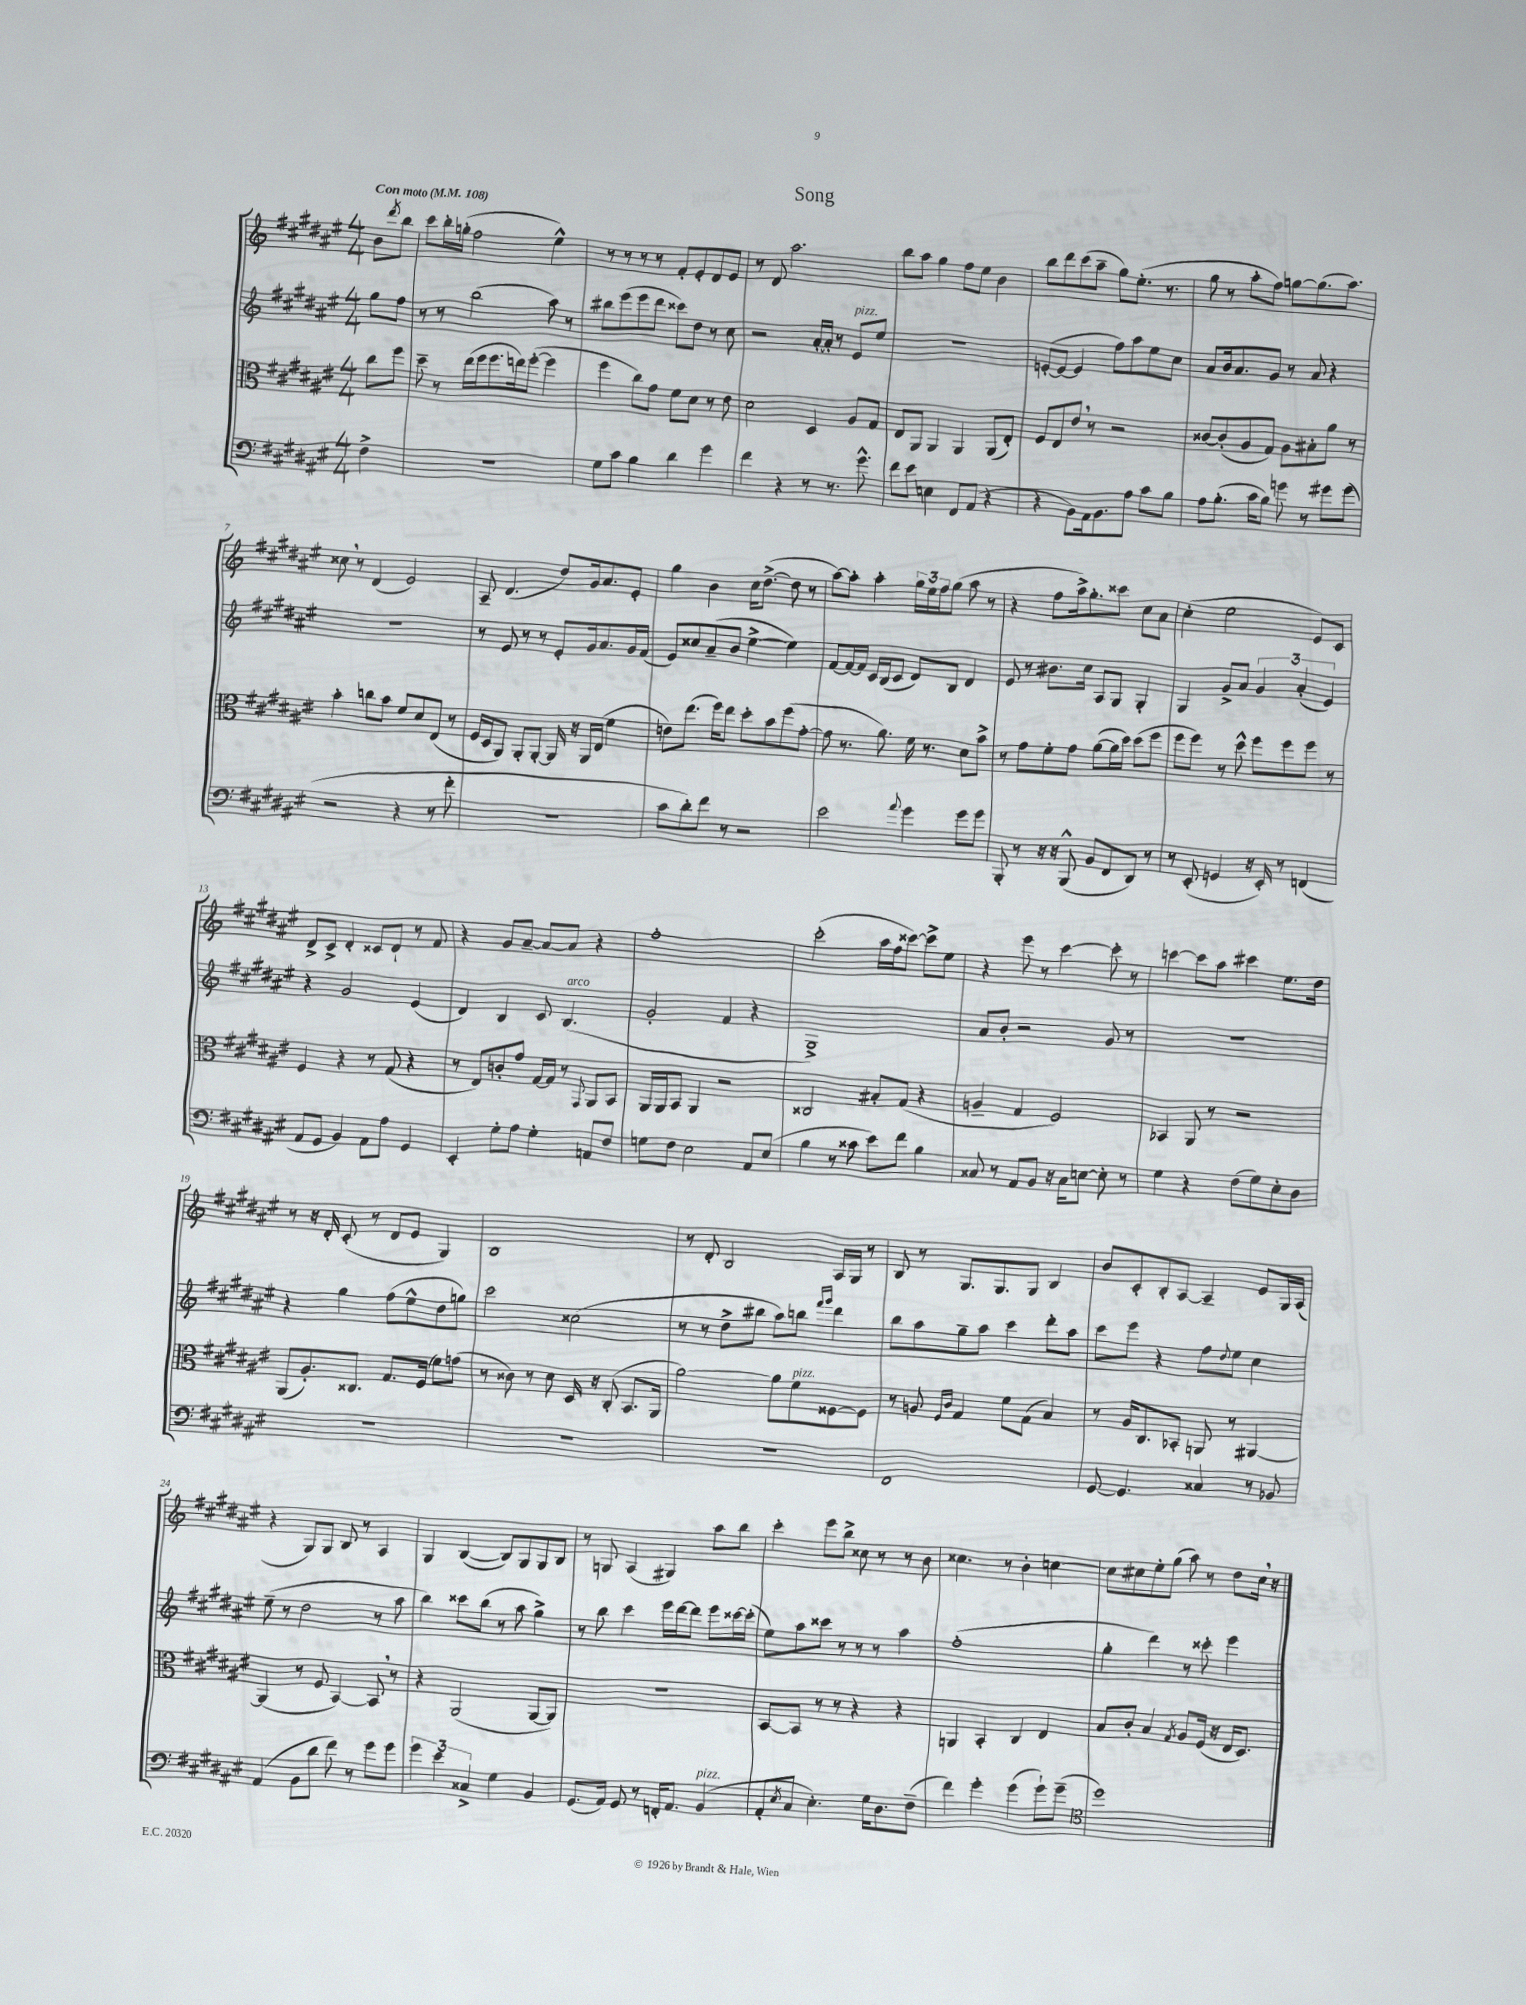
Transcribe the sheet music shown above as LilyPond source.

\header { title = "Song" }
<<
\new StaffGroup <<
\new Staff = "s0" {
    \clef treble \key fis \major \numericTimeSignature \time 4/4 \partial 4 \tempo "Con moto" 4 = 108
    b'8 \acciaccatura { dis'''8 } b''8 |
    cis'''8 b''16-. g''16-.( fis''2 eis''4-^) |
    r8 r8 r8 r8 fis'8-. eis'8-. dis'8 eis'8 |
    r8 dis'8 ais''2. |
    b''8 ais''8 gis''4 fis''8 eis''8 b'4 |
    b''8 dis'''8 cis'''8( ais''8-- gis''8) eis''8.-.( r8. |
    gis''8 r8 ais''8-. fis''8) g''8~ g''8.( ais''8.) |
    cisis''8 \breathe r8 dis'4( eis'2) |
    ais8-- dis'4.( dis''8) gis'16 ais'8. eis'8-. |
    gis''4 b'4 cis''16 dis''8.~->( dis''8 r8 |
    ais''8~) ais''8-. ais''4-. \tuplet 3/2 { gis''16 eis''16 fis''16 } gis''8( ais''8 r8 |
    r4 fis''8 ais''16->) gis''8.-. cisis'''8 cis''8 ais'8 |
    cis''4-.( eis''2 eis'8) cis'8 |
    dis'8-> cis'8-> dis'4-. cisis'8 dis'8-! r8 fis'8 |
    r4 gis'8 ais'8~-- ais'8~ ais'8 r4 |
    fis''1-. |
    cis'''2-.( ais''16 fis''16 cisis'''8~) cisis'''8-> eis''8 |
    r4 eis'''8 r8 cis'''4~ cis'''8-. r8 |
    c'''4~ c'''8 ais''8 cis'''4 eis''8. dis''16 |
    r8 r16 dis'16-. cis'8-.( r8 dis'8 eis'8 gis4) |
    b1 |
    r8 dis'8-. b2 ais16 gis16 r8 |
    b8 r8 gis8. gis8. gis8 b4 |
    b'8 cis'8-. b8-. ais8~ ais4-- eis'8 gis16 ais16( |
    r4 gis8) gis8 b8 r8 ais4 |
    gis4 b4~( b8) gis8 gis8 b8 |
    r8 g8 ais4( gis4) ais''8 b''8 |
    cis'''4-. eis'''8 b''8-> cisis''8 r8 r8 b'8 |
    cisis''4. r8 b'4-. c''4~ |
    c''8 cis''8 eis''8-. gis''8( ais''8) r8 dis''8 cis''16 \breathe r16 \bar "|." |
}
\new Staff = "s1" {
    \clef treble \key fis \major \numericTimeSignature \time 4/4 \partial 4
    gis''8 fis''8 |
    r8 r8 b''2( ais''8) r8 |
    bis''8 eis'''8( eis'''8 dis'''8 cisis'''8) dis''8 r8 cis''8 |
    r2 ais'16~-. ais'16-. r8 eis'8^\markup { \italic "pizz." } eis''8 |
    R1 |
    e'8~-.( e'8~ e'4 fis''8) ais''8 eis''8 cis''8 |
    ais'8 b'16 ais'8. gis'8 r8 ais'8 r4 |
    R1 |
    r8 eis'8 r8 r8 eis'8-. gis'16 ais'8. gis'16 fis'16( |
    eis'8) cisis''8 ais'8--( b'8 eis''4~-> eis''4) |
    fis'8~ fis'16~ fis'16 cis'16 b16( cis'8 dis'8) b8 dis'4 |
    eis'8 r8 bis'8. cis''16 ais8 gis8 gis4-. |
    gis4 gis'8-> ais'8 \tuplet 3/2 { gis'4 ais'4-.( eis'4) } |
    r4 gis'2 eis'4( |
    dis'4) b4 cis'8 b4.^\markup { \italic "arco" }( |
    gis'2-. fis'4 r4 |
    gis1->) |
    ais'8 b'8-. r2 gis'8 r8 |
    R1 |
    r4 gis''4 fis''8( eis''8-^ dis''8 g''8) |
    cis'''2 cisis''2( |
    r8 r8 dis''8-> bis''8 ais''8) b''8 \grace { fis'''16 gis'''16 } dis'''4 |
    b''8 ais''8 gis''8-- ais''8 cis'''4 dis'''8-. ais''8 |
    cis'''8 eis'''8 r4 fis''8 \appoggiatura { dis''8 } eis''8 cis''4 |
    eis''8--( r8 dis''2 r8 ais''8 |
    b''4) cisis'''8 b''8( r8 ais''8 gis''4->) |
    r8 b''8 cis'''4 eis'''16 dis'''16~ dis'''8 eis'''8 cisis'''16~ cisis'''16-.( |
    eis''8) ais''8 cisis'''8 r8 r8 r8 ais''4 |
    fis''1-.( |
    gis''4-. dis'''4) r8 cisis'''8-. eis'''4 \bar "|." |
}
\new Staff = "s2" {
    \clef alto \key fis \major \numericTimeSignature \time 4/4 \partial 4
    cis''8 fis''8 |
    dis''8-- r8 eis''16( fis''16 fis''8. e''16) fis''8~-.( fis''4 |
    fis''4 cis''8) gis'8 fis'8 dis'8 r8 eis'8 |
    dis'2 dis4 ais8 gis8 |
    eis8 ais,8 ais,4 ais,4 ais,8( eis8-.) |
    fis8 eis8 eis'8 \breathe r8 r2 |
    cisis'8~ cisis'8-.( ais8 gis8) ais8 bis8-. ais'8 r8 |
    b'4-. c''8 b'8 fis'8 dis'8 eis8( r8 |
    fis16 dis16 ais,8) ais,8-. ais,8~-. ais,16 r16 ais,16 eis16( fis'4 |
    e'8) eis''8.( fis''16) eis''8 dis''8-. b'8 fis''8( gis'8~-. |
    gis'8 r8. ais'8.) fis'16 r8. dis'8 b'8-> |
    r8 gis'8 fis'8-. gis'8 ais'8~( ais'16 dis''16) dis''8( fis''8 |
    fis''8 fis''8) r8 dis''8-^ fis''8 fis''8 fis''8 r8 |
    fis4 r4 r8 gis8( r4 |
    r8 eis8) c'8-. gis'8 gis16~ gis16 r8 \appoggiatura { gis,8 } ais,8 b,8 |
    ais,16 ais,16 b,8 ais,4 r2 |
    cisis2 bis8-. gis8( r4 |
    a4-- gis4 fis2) |
    bes,4 ais,8 r8 r2 |
    ais,8( ais8.-.) cisis8. gis8. fis16( fis'8) g'8( |
    r8 cisis'8) r8 dis'8 dis16 r16 cis8-.( b,8. ais,16 |
    ais'2~) ais'8 fis'8^\markup { \italic "pizz." } fisis8~ fisis8 |
    r8 a8 \grace { fis16 cis'16 } gis4 fis'8 gis8( b4) |
    r8 ais16 cis8. bes,8-. a,8 r8 ais,4~ |
    ais,4( r8 fis8 b,4~) b,8 \breathe r8 |
    r4 ais,2( ais,8~ ais,8) |
    r1 |
    b,8~ b,8 r8 r8 r4 r4 |
    a,4 b,4-. cis4 eis4 |
    b8 cis'8-. b4 \acciaccatura { gis8 } ais8 fis16( r16 eis16 dis8.) \bar "|." |
}
\new Staff = "s3" {
    \clef bass \key fis \major \numericTimeSignature \time 4/4 \partial 4
    fis4-> |
    R1 |
    gis8 cis'8 b4 dis'4 gis'4 |
    fis'4 r4 r8 r8. gis'8.-^ |
    fis'8 eis'8 e4 fis,8 ais,8( r4 |
    r4 b,8) ais,16 b,8. ais8 cis'8 b8 |
    ais8 b8.-.( cis'16 b8) g'8 r8 gis'8 gis'8( |
    r2 r4 r8 fis'8-. |
    R1 |
    cis'8 dis'8-.) fis'8 r8 r2 |
    eis'2 \appoggiatura { ais'8 } gis'4 gis'8 gis'8 |
    b,,8-. r8 r16 r16 b,,8-^( b,8 fis,8 dis,8) r8 |
    r8 eis,8-.( g,4 r16 eis,16-.) r8 f,4( |
    ais,8 gis,8 b,4) ais,8 ais8 gis,4 |
    eis,4-. gis8-. ais8 gis4-. a,8 fis8 |
    g8 fis8 eis2 ais,8 eis8( |
    b4 r8 cisis'8 eis'8) fis'8 b4 |
    cisis8 r8 ais,8 b,8 r16 cisis16 e8~ e8-. r8 |
    gis4 r4 fis8( gis8) eis8-. dis8 |
    R1 |
    R1 |
    R1 |
    fis,1 |
    gis,8~ gis,4. cisis4 r8 bes,8 |
    ais,4( b,8 dis'8 fis'8) r8 gis'8 gis'8 |
    \tuplet 3/2 { gis'4 eis'4 cisis4-> } gis4 b,4 |
    gis,8.( ais,16) gis,8 r8 f,16-. ais,8. b,4^\markup { \italic "pizz." }( |
    ais,8-. \acciaccatura { eis8 } cis8 eis4.-.) gis16 dis8. fis8--( |
    fis'4) gis'4-. gis'4( gis'8-!) gis'8--( |
    \clef tenor dis''1) \bar "|." |
}
>>
>>
